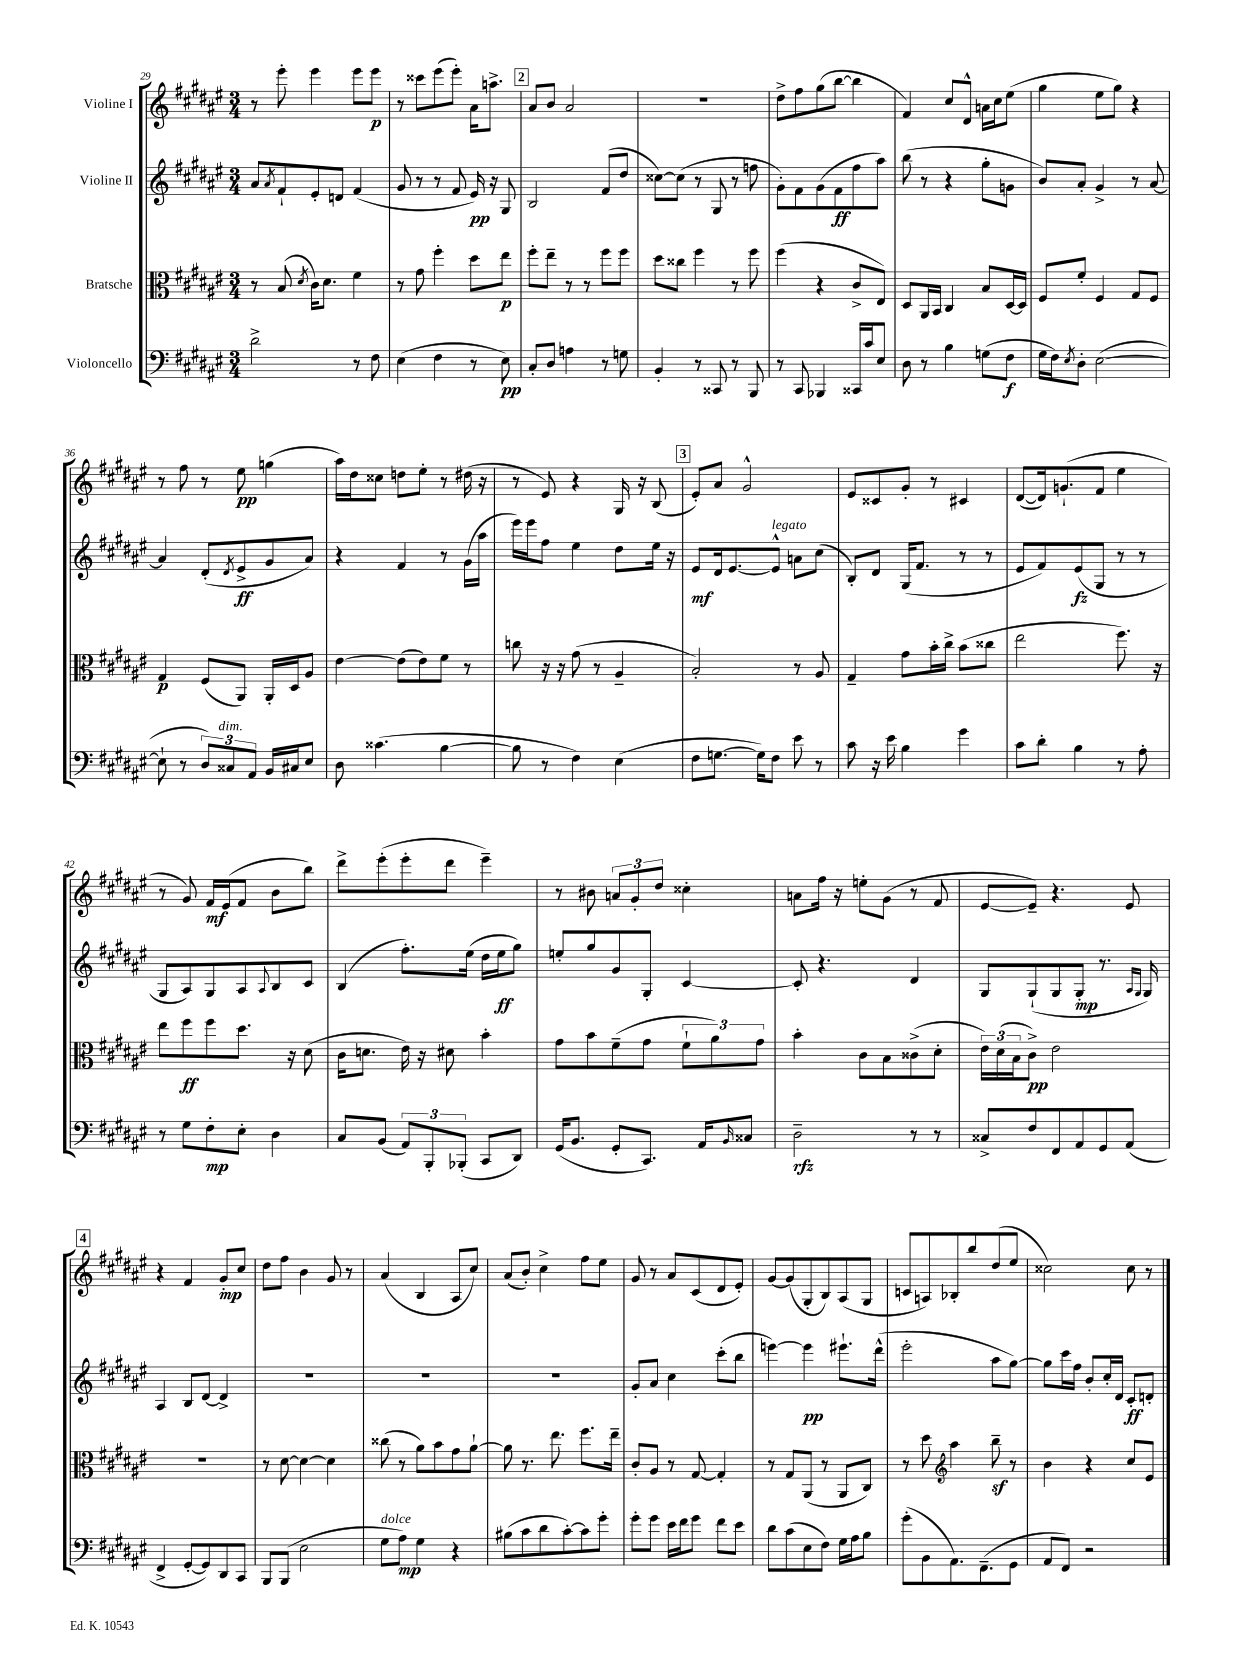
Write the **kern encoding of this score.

**kern	**kern	**kern	**kern
*staff4	*staff3	*staff2	*staff1
*clefF4	*clefC3	*clefG2	*clefG2
*k[f#c#g#d#a#e#]	*k[f#c#g#d#a#e#]	*k[f#c#g#d#a#e#]	*k[f#c#g#d#a#e#]
*M3/4	*M3/4	*M3/4	*M3/4
2d#^\	8r	8a#/L	8r
.	.	8qa#/	.
.	(8B/	8f#`/	8eee#'\
.	8qd#/	.	.
.	16c#\LK)	8e#'/	4eee#\
.	8.d#\J	.	.
.	.	8d/J	.
8r	4f#\	(4f#/	8eee#\L
8F#\	.	.	8eee#\J
=	=	=	=
(4E#\	8r	8g#/	8r
.	8g#\	8r	8ccc##\L
4F#\	4ff#'\	8r	(8eee#\
.	.	8f#/	8eee#'\J)
8r	8dd#\L	16e#/)	16a#\LK
.	.	16r	8.aa^\J
8E#\)	8ee#\J	8G#/	.
=	=	=	=
8C#'/L	8ff#'\L	2B/	8a#/L
8D#/J	8ee#~\J	.	8b/J
4A\	8r	.	2a#/
.	8r	.	.
8r	8ff#\L	(8f#/L	.
8G\	8ff#\J	8dd#/J	.
=	=	=	=
4BB'/	8dd#\L	[8cc##\L)	2.r
.	8cc##\J	(8cc##\]J	.
8r	4ff#\	8r	.
8CC##/	.	8G#/	.
8r	8r	8r	.
8BBB/	8ff#\	8ff\	.
=	=	=	=
8r	(4ff#\	8g#'\L)	8dd#^\L
8CC#/	.	8f#\	8ff#\
4BBB-/	4r	(8g#\	(8gg#\
.	.	8f#\	[8bb\J
16CC##/LL	8c#^/L	8ff#\	4bb\]
16c#/J	.	.	.
8E#/J	8E#/J)	8aa#\J)	.
=	=	=	=
8D#\	8D#/L	(8bb\	4f#/)
8r	16AA#/L	8r	.
.	16BB/JJ	.	.
4B\	4C#/	4r	8cc#/L
.	.	.	8d#^^/J
(8G\L	8B/L	8gg#'\L	16a\LL
.	.	.	16cc#\J
8F#\J	[16D#/L	8g\J	(8ee#\J
.	16D#/]JJ	.	.
=	=	=	=
16G#\LL	8F#/L	8b/L)	4gg#\
16F#\J)	.	.	.
8qE#/	.	.	.
8D#'\J	8f#'/J	8a#'/J	.
([2E#\	4F#/	4g#^/	8ee#\L
.	.	.	8gg#\J)
.	8G#/L	8r	4r
.	8F#/J	[8a#/	.
=	=	=	=
8E#`\]	4G#/	4a#/]	8r
8r	.	.	8ff#\
12D#/L)	(8F#/L	(8d#'/L	8r
12C##/	.	.	.
.	.	8qd#/	.
.	8AA#/J)	8e#^/	8ee#\
12AA#/J	.	.	.
16BB/LL	16AA#'/LL	8g#/	(4gg\
16C#/J	16D#/J	.	.
8E#/J	8A#/J	8a#/J)	.
=	=	=	=
8D#\	[4e#\	4r	16aa#\LL)
.	.	.	16dd#\J
(4.c##\	.	.	8cc##\J
.	(8e#\]L	4f#/	8dd\L
.	8e#\)	.	8ee#'\J
[4B\	8f#\J	8r	8r
.	8r	(16g#\LL	(16dd#\
.	.	16aa#\JJ	16r
=	=	=	=
8B\]	8cc\	16eee#\LL)	8r
.	.	16eee#\J	.
8r	16r	8ff#\J	8e#/)
.	16r	.	.
4F#\)	(8g#\	4ee#\	4r
.	8r	.	.
(4E#\	4A#~/	8dd#\L	16G#/
.	.	.	16r
.	.	16ee#\Jk	(8B/
.	.	16r	.
=	=	=	=
8F#\L	2B'/)	8e#/L	8e#'/L)
[8.G\J	.	16d#/k	8a#/J
.	.	[8.e#/	.
.	.	.	2g#^^/
16G\]LK)	.	.	.
8F#\J	.	8e#^^/]J	.
8e#\	8r	8a\L	.
8r	8A#/	(8cc#\J	.
=	=	=	=
8c#\	4G#~/	8B'/L)	8e#/L
16r	.	8d#/J	8c##/
16e#\	.	.	.
4B\	8g#\L	(16G#/LK	8g#'/J
.	.	8.f#/J	.
.	16b'\L	.	8r
.	16cc#^\JJ	.	.
4g#\	(8b\L	8r	4c#/
.	8cc##\J	8r	.
=	=	=	=
8c#\L	2ee#\	8e#/L	([8d#/L
8d#'\J	.	8f#/)	16d#/]k)
.	.	.	(8.g`/
4B\	.	(8e#/	.
.	.	8G#/J	8f#/J
8r	8.ff#\)	8r	4ee#\
8A#'\	.	8r	.
.	16r	.	.
=	=	=	=
8r	8ee#\L	8G#/L	8r
8G#\L	8ff#\	8A#/)	8g#/)
8F#'\	8ff#\	8G#/	16f#/LL
.	.	.	(16e#/J
8E#'\J	8.dd#\J	8A#/	8f#/J
.	.	8qqA#/	.
4D#\	.	8B/	8b\L
.	16r	.	.
.	(8d#\	8c#/J	8bb\J)
=	=	=	=
8C#/L	16c#\LK	(4B/	8ddd#^\L
.	8.d\J	.	.
(8BB/J	.	.	(8eee#'\
12AA#/L)	16e#\)	8.ff#'\L)	8eee#'\
.	16r	.	.
12BBB'/	.	.	.
.	8d#\	.	8ddd#\J
(12BBB-'/J	.	.	.
.	.	(16ee#\Jk	.
8CC#/L	4b'\	16dd#\LL	4eee#~\)
.	.	16ee#\J	.
8DD#/J)	.	8gg#\J)	.
=	=	=	=
(16GG#/LK	8g#\L	8ee'/L	8r
8.BB/J	.	.	.
.	8b\	8gg#/	8b#\
8GG#'/L	(8f#~\	8g#/	12a/L
.	.	.	12g#'/
8.CC#/J)	8g#\J	8G#'/J	.
.	.	.	12dd#/J
.	12f#`\L	[4c#/	4cc##'\
16AA#/LK	.	.	.
.	12a#\)	.	.
16qqBB/	.	.	.
8C##/J	.	.	.
.	12g#\J	.	.
=	=	=	=
2D#~\	4b'\	8c#'/]	8a\L
.	.	4.r	16ff#\Jk
.	.	.	16r
.	8c#\L	.	8ee'\L
.	8B\	.	(8g#\J
8r	(8c##^\	4d#/	8r
8r	8d#'\J	.	8f#/
=	=	=	=
8C##^/L	24e#\LL)	8G#/L	[8e#/L
.	(24d#\	.	.
.	24B\J	.	.
8F#/	8c#^\J)	(8G#`/	8e#~/]J)
8FF#/	2e#\	8G#/	4.r
8AA#/	.	8G#'/J	.
8GG#/	.	8.r	.
(8AA#/J	.	.	8e#/
.	.	16qqA#/LL	.
.	.	16qqG#/JJ	.
.	.	16G#/)	.
=	=	=	=
4FF#^/	2.r	4A#/	4r
[8GG#'/L	.	8B/L	4f#/
8GG#/])	.	[8d#/J	.
8DD#/	.	4d#^/]	8g#'/L
8CC#/J	.	.	8cc#/J
=	=	=	=
8BBB/L	8r	2.r	8dd#\L
(8BBB/J	[8d#\	.	8ff#\J
2E#\	4d#\_	.	4b\
.	4d#\]	.	8g#/
.	.	.	8r
=	=	=	=
8G#\L	(8cc##\	2.r	(4a#/
8A#\J)	8r	.	.
4G#\	8a#\L)	.	4B/
.	8b\	.	.
4r	8g#\	.	8A#/L
.	[8a#`\J	.	8cc#/J)
=	=	=	=
(8B#\L	8a#\]	2.r	(8a#/L
8c#\	8.r	.	8b'/J)
8d#\	.	.	4cc#^\
.	8.ee#\	.	.
[8c#'\)	.	.	.
8c#\]	8.ff#\L	.	8ff#\L
8g#'\J	.	.	8ee#\J
.	16ee#~\Jk	.	.
=	=	=	=
8g#'\L	8c#'/L	8g#'/L	8g#/
8g#\J	8A#/J	8a#/J	8r
16e#\LL	8r	4cc#\	8a#/L
16f#\J	.	.	.
8g#\J	[8G#/	.	(8c#/
8f#\L	4G#'/]	(8ccc#'\L	8d#/
8e#\J	.	8bb\J	8e#'/J)
=	=	=	=
8d#\L	8r	[4eee\)	[8g#/L
(8c#\	8G#/L	.	(8g#/]
8E#\	(8AA#/J	4eee\]	8G#'/
8F#\J)	8r	.	8B/)
16G#\LL	8AA#/L	8.eee#`\L	(8A#/
16A#\J	.	.	.
8B\J	8C#/J)	.	8G#/J
.	.	(16ddd#^^\Jk	.
=	=	=	=
(8g#'\L	8r	2eee#'\	8c/L
8BB\	8dd#\	.	8A/)
*	*clefG2	*	*
8.AA#\)	4aa#\	.	8B-'/
.	.	.	8bb/
(8.FF#~\	.	.	.
.	8bb~\	8aa#\L	(8dd#/
8GG#\J	8r	[8gg#\J)	8ee#/J
=	=	=	=
8AA#/L	4b\	8gg#\]L	2cc##\)
8FF#/J)	.	16ccc#\L	.
.	.	16ff#\JJ	.
2r	4r	8b'/L	.
.	.	16cc#'/L	.
.	.	16d#/JJ	.
.	8cc#/L	8c#'/L	8cc##\
.	8e#/J	8d'/J	8r
==	==	==	==
*-	*-	*-	*-
